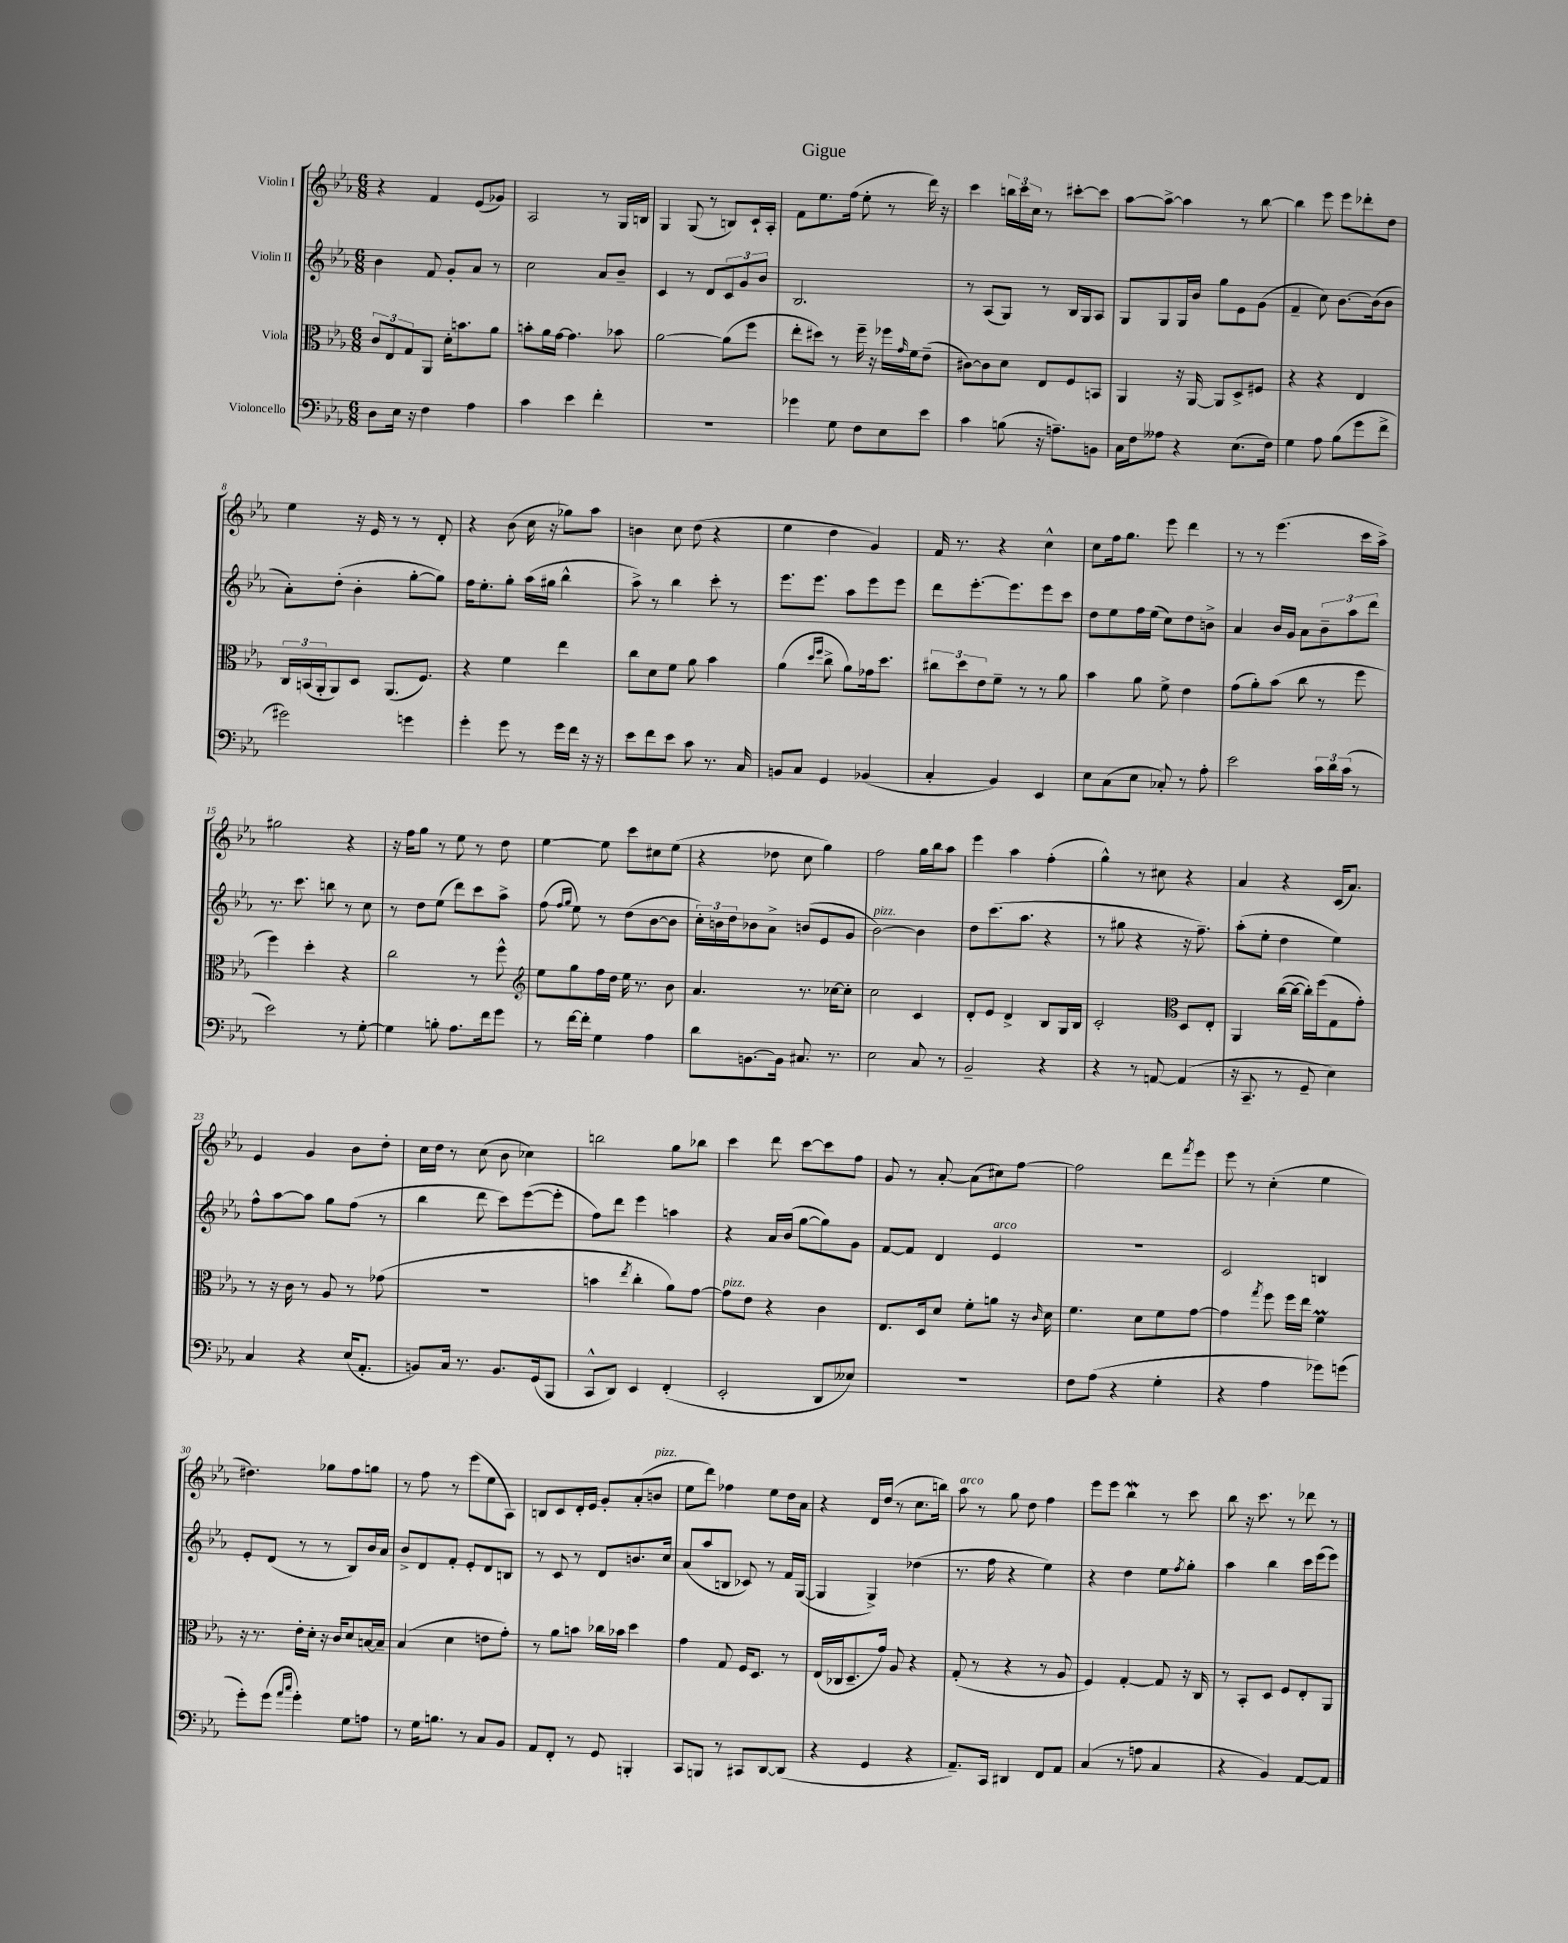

**kern	**kern	**kern	**kern
*staff4	*staff3	*staff2	*staff1
*clefF4	*clefC3	*clefG2	*clefG2
*k[b-e-a-]	*k[b-e-a-]	*k[b-e-a-]	*k[b-e-a-]
*M6/8	*M6/8	*M6/8	*M6/8
8D	12c	4b-	4r
.	12E-	.	.
16E-	.	.	.
.	12G	.	.
16r	.	.	.
4F	8AA-	8f	4f
.	16d'	8g'	.
.	8.b	.	.
4A-	.	8a-	(8e-
.	8a-	8r	8g-)
=	=	=	=
4c	8b'	2cc	2A-
.	16a-	.	.
.	[16g	.	.
4e-	4.g]	.	.
4f'	.	8a-	8r
.	8b-	8b-~	16G
.	.	.	16B
=	=	=	=
2.r	[2a-	4c	4G
.	.	8r	(8G
.	.	8d	8r
.	(8a-]	12c	8B)
.	.	12g	.
.	8ff	.	16c`
.	.	12b-	.
.	.	.	16A-'
=	=	=	=
4g-	8ee-'	2.B-	8f
.	8dd#)	.	8.ee-
8G	8r	.	.
.	.	.	(16ff
8F	16ff~	.	8ee-'
.	16r	.	.
8E-	16ff-	.	8r
.	16qqg	.	.
.	16f	.	.
8e-	(8e-~	.	16ddd)
.	.	.	16r
=	=	=	=
4c	[8c#)	8r	4ccc
.	8c#]	(8A-	.
(8B	8d	8G)	24bb
.	.	.	24ccc
.	.	.	24cc
16r	8E-	8r	8r
8.A~)	.	.	.
.	8F	16B-	[8ccc#'
.	.	16G	.
8BB	8BB	8A-	8ccc#]
=	=	=	=
16C	4AA-	8G	[8aa-
16F	.	.	.
8A--	.	8G	8aa-^_
4r	16r	16G	4aa-]
.	[16AA-	16b-	.
.	8AA-]	8gg	.
(8.E-	8D^	8e-	8r
.	8F#	(8g	[8bb-
16F)	.	.	.
=	=	=	=
4G	4r	4f~	4bb-]
8A-	4r	8cc)	8eee-
(8B-	.	[8.b-	8eee-
8g	4E-	.	8ddd-'
.	.	(16b-]	.
8f^	.	8b-	8dd
=	=	=	=
2g#)	24C	8a-')	4ee-
.	(24BB	.	.
.	24AA-'	.	.
.	8AA-)	(8dd'	.
.	8D	4b-'	16r
.	.	.	16e-
.	(8.AA-	.	8r
4g	.	[8gg'	8r
.	8.F)	.	.
.	.	8gg])	8d'
=	=	=	=
4g'	4r	16ff	4r
.	.	8.ee-'	.
8g	4f	8gg'	(8b-
8r	.	(16aa-	16cc
.	.	16gg#	16r
16g	4ee-	4bb-^^	8gg-)
16f	.	.	.
16r	.	.	8aa-
16r	.	.	.
=	=	=	=
8e-	8cc	8aa-^)	4b
8f	8d	8r	.
8e-	8f	4bb-	8cc
8c	8a-	.	(8dd
8.r	4b-	8ccc'	4r
.	.	8r	.
16C	.	.	.
=	=	=	=
8BB	(4a-	8.eee-	4ee-
8C	.	.	.
.	.	8.eee-	.
.	16qqdd	.	.
.	16qqff	.	.
4GG	8cc^	.	4dd
.	8a-)	8aa-	.
(4BB-	16g-	8eee-	4g)
.	8.dd	.	.
.	.	8eee-	.
=	=	=	=
4C'	12cc#	8ddd	16f
.	.	.	8.r
.	12dd	.	.
.	.	[8.eee-'	.
.	12e-	.	.
4BB-)	8f~	.	4r
.	.	8.eee-]	.
.	8r	.	.
4EE-	8r	8eee-	4cc^^
.	8a-	8ccc	.
=	=	=	=
8E-	4b-	8dd	8cc
(8C	.	8ee-	16ff
.	.	.	8.gg
8E-	8a-	16ff	.
.	.	(16ee-	.
8C-')	8f^	8cc)	8eee-
8r	4e-	8dd	4ddd
8A-'	.	8b^	.
=	=	=	=
2e-	(8g	4a-	8r
.	8a-')	.	8r
.	(8b-	16b-	(4.eee-
.	.	16g	.
.	8cc	8a-	.
24c	8r	12b-~	.
24d	.	.	.
(24c	.	12aa-	.
8r	8ff	.	16ccc
.	.	12ddd	.
.	.	.	16aa-^)
=	=	=	=
2e-)	4ff)	8.r	2gg#
.	.	8.ccc	.
.	4dd'	.	.
.	.	8bb	.
8r	4r	8r	4r
[8G'	.	8cc	.
=	=	=	=
4G]	2cc	8r	16r
.	.	.	16ff
.	.	8dd	8gg
8B'	.	(8ee-	8r
8.A-	.	8ddd)	8ee-
.	8r	8ccc	8r
16f	.	.	.
8g	8ff^^	8aa-^	8dd
=	=	=	=
*	*clefG2	*	*
8r	8ee-	(8ff	[4ee-
.	.	16qqff	.
.	.	16qqgg	.
[16f	8gg	8ee-)	.
16f']	.	.	.
4G	16ff	8r	8ee-]
.	16dd	.	.
.	16ee-	(8dd	8ccc
.	8.r	.	.
4A-	.	[8b-	8cc#
.	8b-	8b-]	(8ee-
=	=	=	=
8d	4.a-	24cc')	4r
.	.	24b	.
.	.	24dd	.
[8.BB	.	8b-	.
.	.	8a-^	8dd-
16BB]	.	.	.
8.C#	8.r	(8b	8cc
.	.	8e-	4gg)
8.r	[16cc-	.	.
.	8cc-']	8g	.
=	=	=	=
2E-	2cc	[2b-)	2ff
8C	4c	4b-]	16gg
.	.	.	16bb-
8r	.	.	8aa-
=	=	=	=
2BB-~	8d'	8dd	4eee-
.	8e-	(8.ccc	.
.	4d^	.	4aa-
.	.	8.aa-	.
4r	8B-	4r	(4ff'
.	16G	.	.
.	16B-	.	.
=	=	=	=
4r	2c'	8r	4gg^^)
.	.	8gg#	.
8r	.	4r	8r
[8AA	.	.	8cc#
*	*clefC3	*	*
(4AA]	8D	16r	4r
.	.	8.ff~)	.
.	8E-'	.	.
=	=	=	=
16r	4AA-	(8aa-'	4a-
8.CC~	.	.	.
.	.	8ee-'	.
8r	([16cc	4dd	4r
.	16cc_	.	.
8GG~	16cc'])	.	.
.	(16ff	.	.
4E-)	8G	4ee-)	(16c
.	.	.	8.a-)
.	8g')	.	.
=	=	=	=
4C	8r	8ff^^	4e-
.	16r	[8aa-	.
.	16c	.	.
4r	8r	8aa-]	4g
.	8A-	8gg	.
(16E-	8r	(8ff	8b-
8.AA-'	.	.	.
.	(8g-	8r	8dd'
=	=	=	=
8BB)	2.r	4bb-	16cc
.	.	.	16dd
16C	.	.	8r
8.r	.	.	.
.	.	8ddd	(8cc
8.BB	.	8ccc)	8b-
.	.	([8eee-	4cc-)
(16GG	.	.	.
8BBB-	.	8eee-']	.
=	=	=	=
8CC^^	4b	8ff)	2bb
8DD)	.	8ddd	.
.	8qee-	.	.
4EE-	4cc'	4eee-	.
(4FF'	8a-)	4aa	8gg
.	[8g	.	8bb-
=	=	=	=
2EE-'	8g]	4r	4ccc
.	8e-	.	.
.	4r	16a-	8ddd
.	.	(16b-	.
.	.	[8gg	[8ccc
8DD	4c	8gg])	8ccc]
8E--)	.	8g	8ff
=	=	=	=
2.r	8.E-	[8f	8g
.	.	8f]	8r
.	16D	.	.
.	8d	4d	[8a-'
.	8f'	.	(8a-]
.	8a	4e-	8cc#)
.	16r	.	[8ff
.	16qqc	.	.
.	16d	.	.
=	=	=	=
8F	4.f	2.r	2ff]
(8A-	.	.	.
4r	.	.	.
.	8d	.	.
4G'	8f	.	8ddd
.	.	.	8qfff
.	[8g	.	8eee-
=	=	=	=
4r	4g]	2c	8eee-
.	.	.	8r
.	8qgg	.	.
4A-	8ff	.	(4cc'
.	16ff	.	.
.	16ee-	.	.
8g-)	4f	4B	4ee-
(8g	.	.	.
=	=	=	=
8g')	16r	8e-'	4.dd#)
.	8.r	.	.
(8g	.	(8d	.
16qqa-	.	.	.
16qqcc	.	.	.
4g')	16e-'	8r	.
.	16d'	.	.
.	16r	8r	8gg-
.	16c	.	.
8G	8d	8B-)	8ff
8A	[16B	16b-	8gg
.	16B~]	16a-	.
=	=	=	=
8r	(4B-	8b-^	8r
16G	.	8d	8ff
8.B	.	.	.
.	4d	8f'	8r
8r	.	8e-'	(8eee-
8C	8e	8d	8ee-
8BB-	8g')	8B	8A-)
=	=	=	=
8AA-	8r	8r	8B
8FF'	8a-	8c	8c
8r	8b	8r	16d'
.	.	.	16e-
8GG	16cc-	8d	8g'
.	16b-	.	.
4BBB'	4dd	8.b	(8a-'
.	.	.	8b
.	.	16cc	.
=	=	=	=
8CC	4g	(8a-	8ee-
8BBB	.	8aa-	8ddd)
8r	8G	8B	4ff-
8CC#	16F	8c-)	.
.	8.D	.	.
[8DD	.	8r	8ee-
(8DD]	8r	16f	16dd
.	.	([16G	16a-
=	=	=	=
4r	(16E-	4G]	4r
.	16C-	.	.
.	8.D~	.	.
4GG	.	4G^)	16d
.	16g)	.	(16dd
.	8A-	.	8r
4r	4r	(4dd-	8.cc
.	.	.	16bb)
=	=	=	=
8.AA-~)	(8G'	8.r	8aa-
.	8r	.	8r
16CC	.	16ff	.
4DD#	4r	4r	8gg
.	.	.	8dd
8FF	8r	4ee-)	4ff
8AA-	8A-	.	.
=	=	=	=
(4C	4F)	4r	8eee-
.	.	.	8eee-
8r	[4G'	4dd	4bb-
8A	.	.	.
4C	8G]	8ee-	8r
.	.	8qff	.
.	16r	8gg'	8ccc
.	16C	.	.
=	=	=	=
4r	8r	4aa-	8bb-
.	8BB-'	.	16r
.	.	.	8.ccc
4BB-)	8D	4bb-	.
.	8F	.	8r
[8AA-	8E-'	16ccc	8ddd-
.	.	(16eee-	.
8AA-]	8AA-	8eee-)	8r
==	==	==	==
*-	*-	*-	*-
